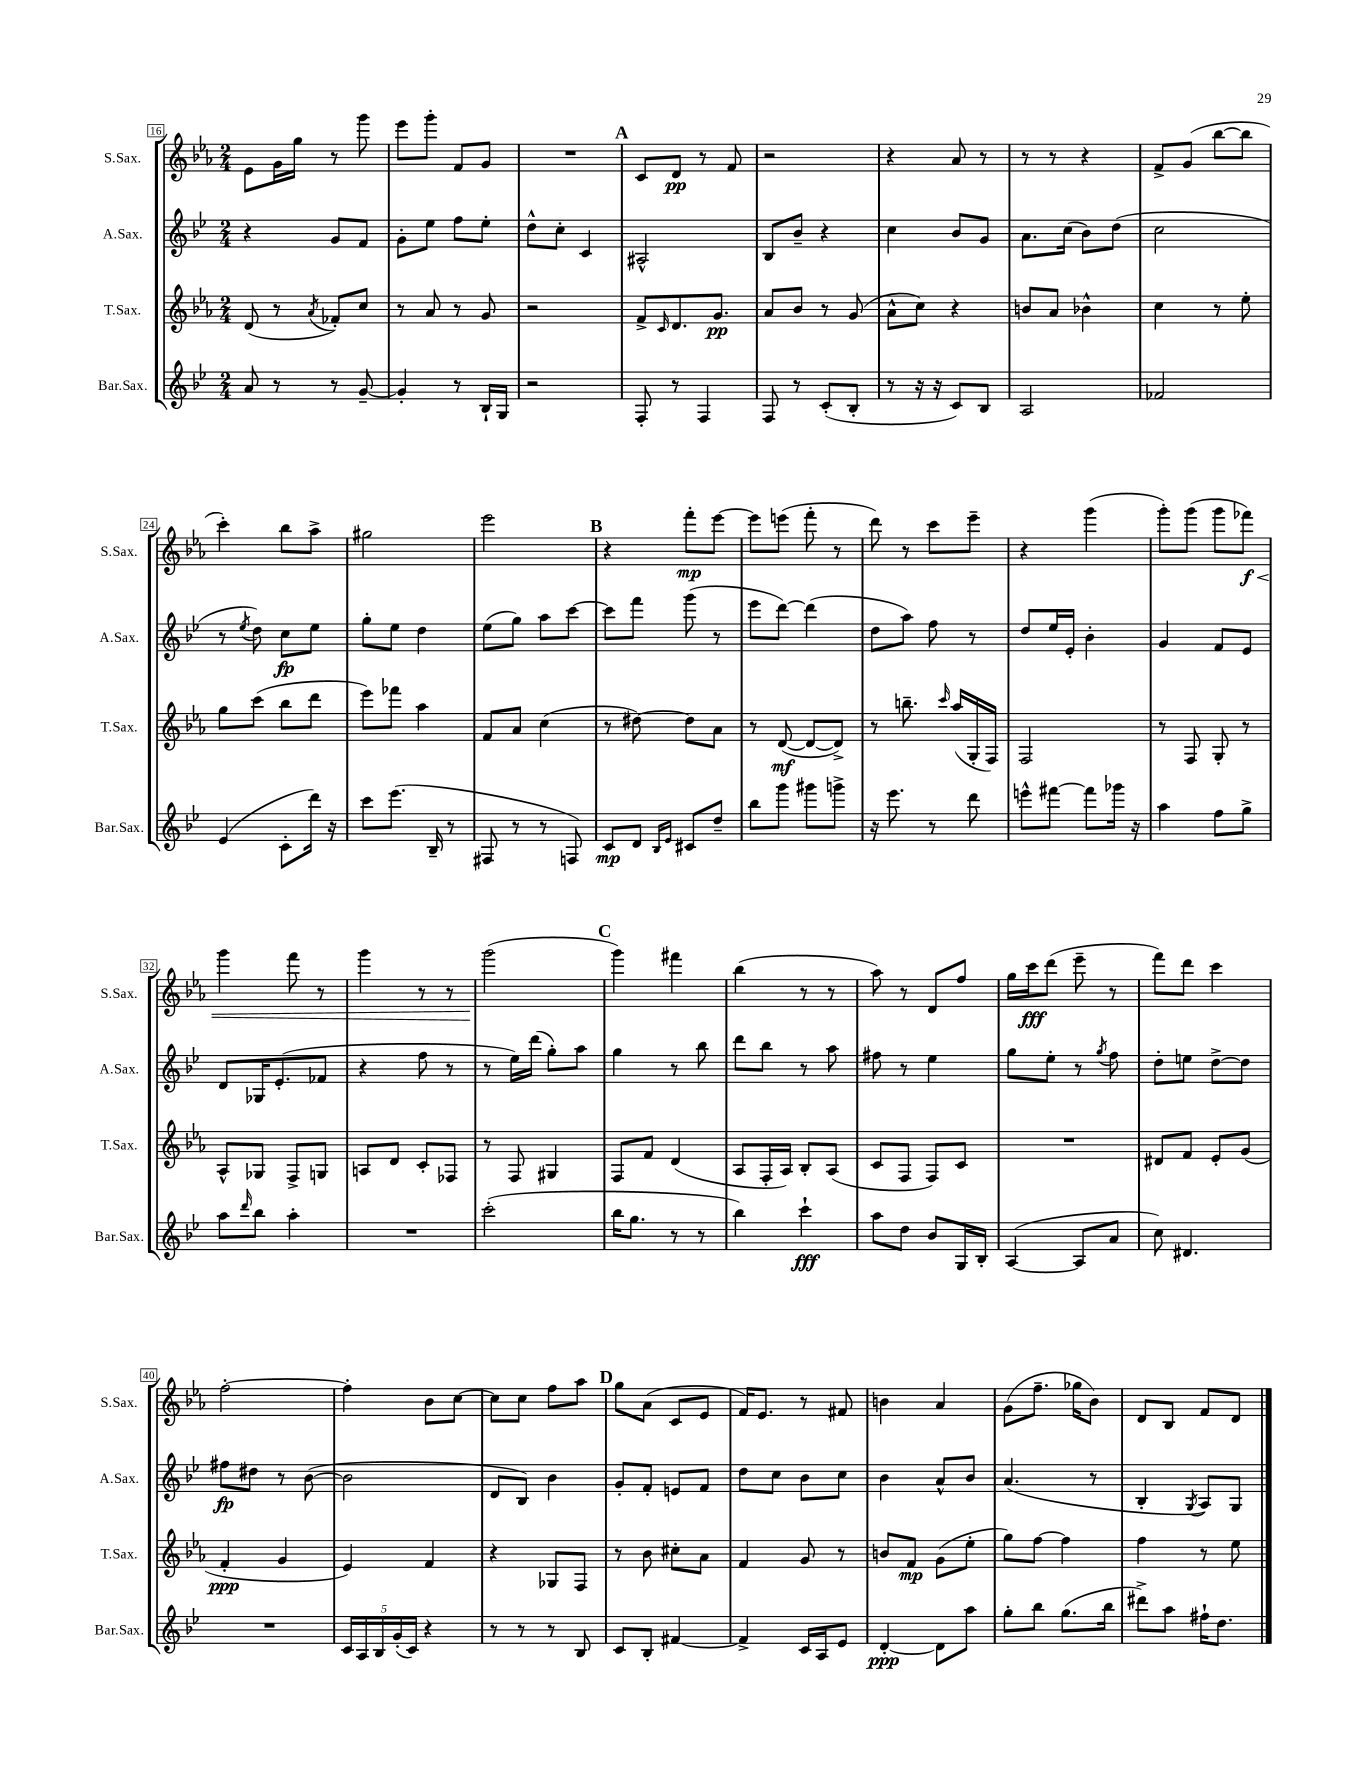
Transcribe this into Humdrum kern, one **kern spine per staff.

**kern	**kern	**kern	**kern
*staff4	*staff3	*staff2	*staff1
*clefG2	*clefG2	*clefG2	*clefG2
*k[b-e-]	*k[b-e-a-]	*k[b-e-]	*k[b-e-a-]
*M2/4	*M2/4	*M2/4	*M2/4
8a	(8d	4r	8e-
8r	8r	.	16g
.	.	.	16gg
.	8qa-	.	.
8r	8f-')	8g	8r
[8g~	8cc	8f	8ggg
=	=	=	=
4g']	8r	8g'	8eee-
.	8a-	8ee-	8ggg'
8r	8r	8ff	8f
16B-`	8g	8ee-'	8g
16G	.	.	.
=	=	=	=
2r	2r	8dd^^	2r
.	.	8cc'	.
.	.	4c	.
=	=	=	=
8F'	8f^	2A#^^	8c
.	16qqc	.	.
8r	8.d	.	8d
4F	.	.	8r
.	8.g	.	.
.	.	.	8f
=	=	=	=
8F	8a-	8B-	2r
8r	8b-	8b-~	.
(8c'	8r	4r	.
8B-'	(8g	.	.
=	=	=	=
8r	8a-^^	4cc	4r
16r	8cc)	.	.
16r	.	.	.
8c)	4r	8b-	8a-
8B-	.	8g	8r
=	=	=	=
2A	8b	8.a	8r
.	8a-	.	8r
.	.	(16cc	.
.	4b-^^	8b-)	4r
.	.	(8dd	.
=	=	=	=
2f-	4cc	2cc	8f^
.	.	.	(8g
.	8r	.	[8bb-
.	8ee-'	.	8bb-]
=	=	=	=
(4e-	8gg	8r	4ccc')
.	.	8qee-	.
.	(8ccc	8dd)	.
8c'	8bb-	8cc	8bb-
16ddd)	8ddd	8ee-	8aa-^
16r	.	.	.
=	=	=	=
8ccc	8eee-)	8gg'	2gg#
(8.eee-	8fff-	8ee-	.
.	4aa-	4dd	.
16B-~	.	.	.
8r	.	.	.
=	=	=	=
8F#	8f	(8ee-	2eee-
8r	8a-	8gg)	.
8r	(4cc	8aa	.
8F)	.	[8ccc	.
=	=	=	=
8c	8r	8ccc]	4r
8d	[8dd#)	8fff	.
16qqB-	.	.	.
16qqe-	.	.	.
8c#	8dd#]	(8ggg	8fff'
8dd~	8a-	8r	[8eee-
=	=	=	=
8bb-	8r	8eee-	8eee-]
8ggg	([8d	[8ddd)	(8eee
8ggg#	8d_	(4ddd]	8fff'
8ggg^	8d^])	.	8r
=	=	=	=
16r	8r	8dd	8ddd)
8.eee-	.	.	.
.	8.bb~	8aa)	8r
8r	.	8ff	8ccc
.	16qqccc	.	.
.	(16aa-	.	.
8ddd	16G'	8r	8eee-~
.	16F)	.	.
=	=	=	=
8eee^^	2F	8dd	4r
[8fff#	.	16ee-	.
.	.	16e-'	.
8fff#]	.	4b-'	(4ggg
16ggg-	.	.	.
16r	.	.	.
=	=	=	=
4aa	8r	4g	8ggg')
.	8F	.	(8ggg
8ff	8G'	8f	8ggg
8gg^	8r	8e-	8fff-)
=	=	=	=
8aa	8A-^^	8d	4ggg
16qqddd	.	.	.
8bb-	8G-	16G-	.
.	.	(8.e-'	.
4aa'	8F^	.	8fff
.	8G	8f-	8r
=	=	=	=
2r	8A	4r	4ggg
.	8d	.	.
.	8c'	8ff	8r
.	8F-	8r	8r
=	=	=	=
(2ccc'	8r	8r	(2ggg
.	8F	16ee-)	.
.	.	(16ddd	.
.	4G#	8gg')	.
.	.	8aa	.
=	=	=	=
16bb-	8F	4gg	4ggg)
8.gg	.	.	.
.	8f	.	.
8r	(4d	8r	4fff#
8r	.	8bb-	.
=	=	=	=
4bb-)	8A-	8ddd	(4bb-
.	16F'	8bb-	.
.	16A-)	.	.
4ccc`	8B-'	8r	8r
.	(8A-	8aa	8r
=	=	=	=
8aa	8c	8ff#	8aa-)
8dd	8F	8r	8r
8b-	8F)	4ee-	8d
16G	8c	.	8ff
16B-'	.	.	.
=	=	=	=
([4A	2r	8gg	16gg
.	.	.	16ccc
.	.	8ee-'	(8ddd
8A]	.	8r	8eee-~
.	.	8qgg	.
8a	.	8ff	8r
=	=	=	=
8cc)	8d#	8dd'	8fff)
4.d#	8f	8ee	8ddd
.	8e-'	[8dd^	4ccc
.	(8g	8dd]	.
=	=	=	=
2r	4f'	8ff#	[2ff'
.	.	8dd#	.
.	4g	8r	.
.	.	([8b-	.
=	=	=	=
20c	4e-)	2b-]	4ff']
20A	.	.	.
20B-	.	.	.
(20g'	.	.	.
20c)	.	.	.
4r	4f	.	8b-
.	.	.	[8cc
=	=	=	=
8r	4r	8d	8cc]
8r	.	8B-)	8cc
8r	8G-	4b-	8ff
8B-	8F	.	8aa-
=	=	=	=
8c	8r	8g'	8gg
8B-'	8b-	8f'	(8a-
[4f#	8cc#'	8e	8c
.	8a-	8f	8e-
=	=	=	=
4f#^]	4f	8dd	16f)
.	.	.	8.e-
.	.	8cc	.
16c	8g	8b-	8r
16A	.	.	.
8e-	8r	8cc	8f#
=	=	=	=
[4d'	8b	4b-	4b
.	8f	.	.
8d]	(8g	8a^^	4a-
8aa	8ee-'	8b-	.
=	=	=	=
8gg'	8gg)	(4.a	(8g
8bb-	[8ff	.	8.ff~
(8.gg	4ff]	.	.
.	.	.	16gg-
.	.	8r	8b-)
16bb-	.	.	.
=	=	=	=
8ddd#^)	4ff	4B-'	8d
8aa	.	.	8B-
.	.	8qG	.
16ff#`	8r	8A)	8f
8.dd	.	.	.
.	8ee-	8G	8d
==	==	==	==
*-	*-	*-	*-
